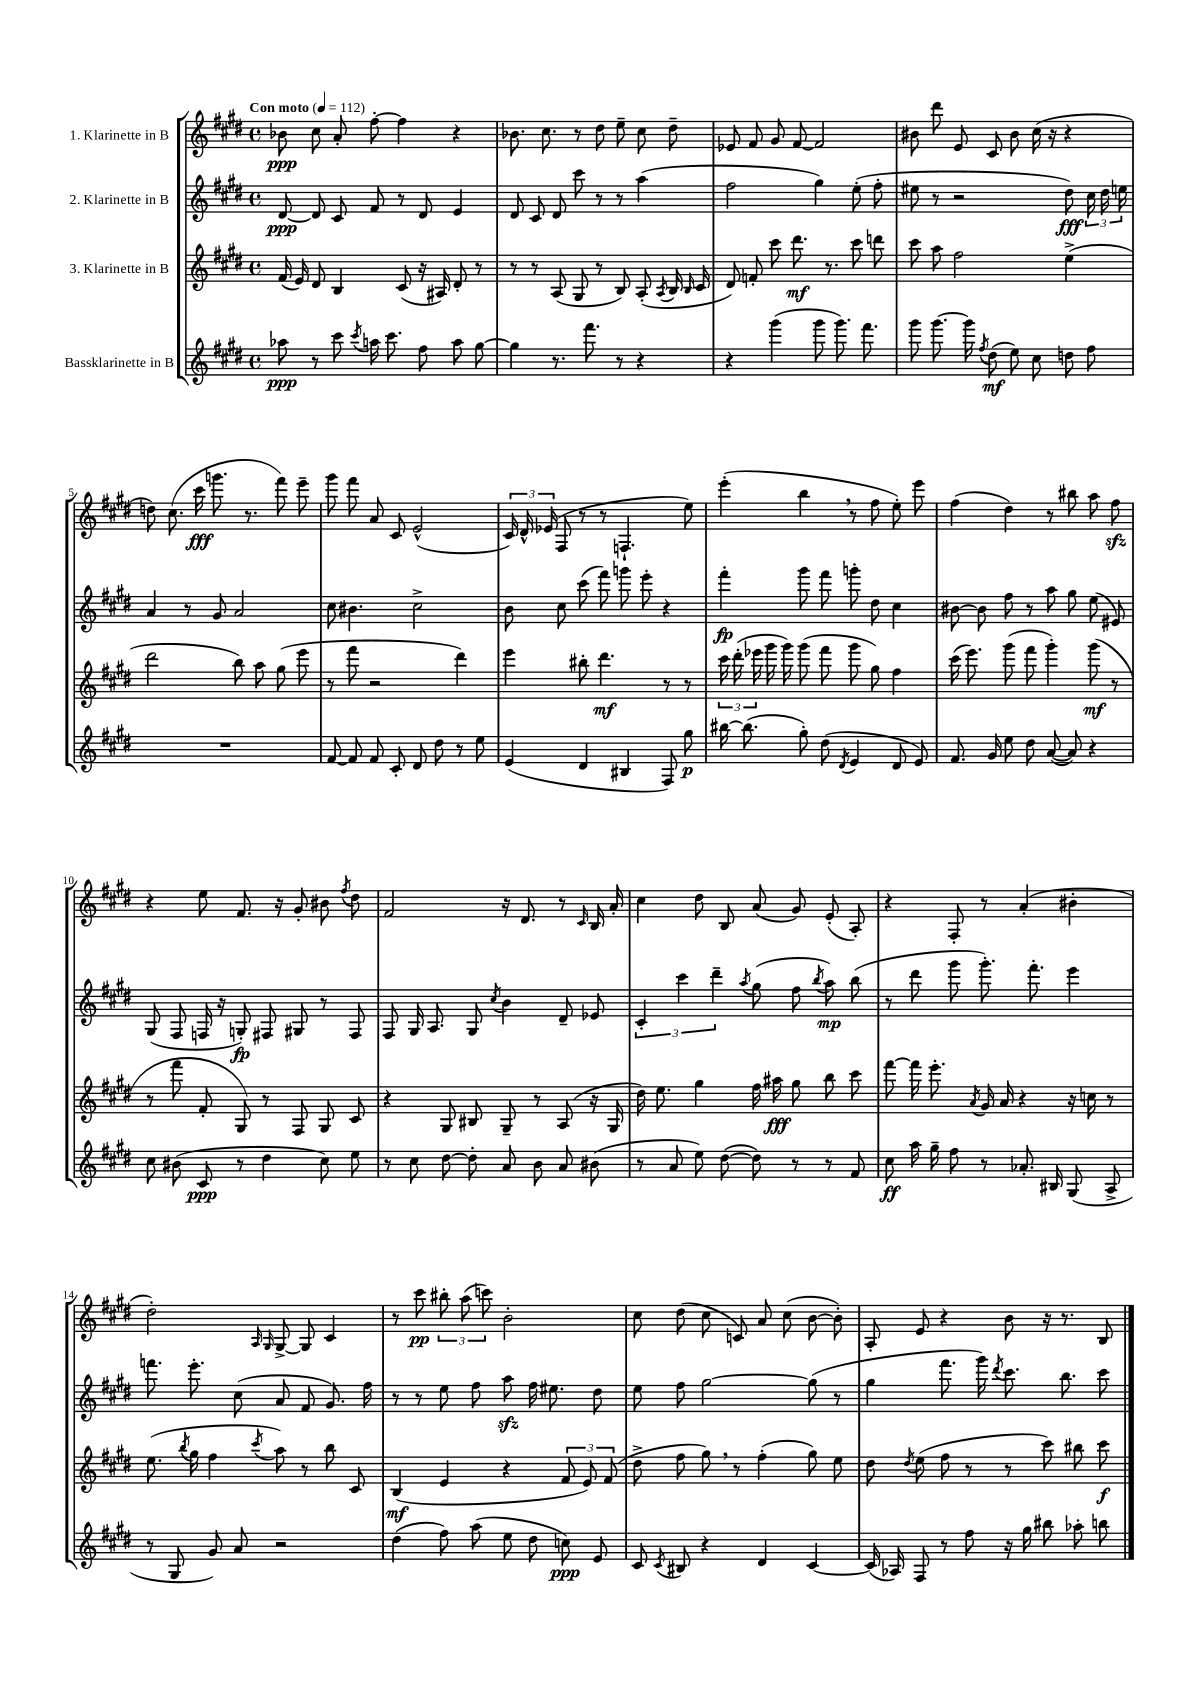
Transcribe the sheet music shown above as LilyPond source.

<<
\new StaffGroup <<
\new Staff = "s0" \with { instrumentName = "1. Klarinette in B" } {
    \clef treble \key e \major \defaultTimeSignature \time 4/4 \tempo "Con moto" 4 = 112
    \autoBeamOff bes'8\ppp cis''8 a'8-. fis''8~-. fis''4 r4 |
    bes'8. cis''8. r8 dis''8 e''8-- cis''8 dis''8-- |
    ees'8 fis'8 gis'8 fis'8~ fis'2 |
    bis'8 dis'''8 e'8 cis'8 bis'8 cis''16( r16 r4 |
    d''8) cis''8.( cis'''16\fff g'''8. r8. fis'''8) e'''8-- |
    gis'''8 fis'''8 a'8 cis'8 e'2-^( |
    \tuplet 3/2 { cis'16) dis'16-^ ees'16( } fis8 r8 r8 f4.-! e''8) |
    e'''4-.( b''4 \breathe r8 fis''8 e''8-.) e'''8 |
    fis''4( dis''4) r8 bis''8 a''8 fis''8\sfz |
    r4 e''8 fis'8. r16 gis'8-. bis'8 \acciaccatura { fis''8 } dis''8 |
    fis'2 r16 dis'8. r8 \grace { cis'16 } b16 a'16-. |
    cis''4 dis''8 b8 a'8( gis'8) e'8-.( a8-.) |
    r4 fis8-. r8 a'4-.( bis'4-. |
    dis''2-.) \grace { a16 gis16 } gis8~-> gis8 cis'4 |
    r8 cis'''8\pp \tuplet 3/2 { bis''8-. a''8( c'''8) } b'2-. |
    cis''8 dis''8( cis''8 c'8) a'8 cis''8( b'8~ b'8-.) |
    a8-. e'8 r4 b'8 r16 r8. b8 \bar "|." |
}
\new Staff = "s1" \with { instrumentName = "2. Klarinette in B" } {
    \clef treble \key e \major \defaultTimeSignature \time 4/4
    \autoBeamOff dis'8~\ppp dis'8 cis'8 fis'8 r8 dis'8 e'4 |
    dis'8 cis'8 dis'8 cis'''8 r8 r8 a''4( |
    fis''2 gis''4) e''8-.( fis''8-. |
    eis''8 r8 r2 dis''8\fff) \tuplet 3/2 { cis''16 dis''16 e''16 } |
    a'4 r8 gis'8 a'2 |
    cis''8 bis'4. cis''2-> |
    b'8 cis''8 cis'''8( fis'''8) g'''8 e'''8-. r4 |
    fis'''4-.\fp gis'''8 fis'''8 g'''8-. dis''8 cis''4 |
    bis'8~ bis'8 fis''8 r8 a''8 gis''8 e''8( eis'8) |
    gis8( fis8 f16 r16 g8-.\fp) fis8 gis8 r8 fis8 |
    fis8 gis16 a8. gis8 \acciaccatura { cis''8 } b'4 dis'8-- ees'8 |
    \tuplet 3/2 { cis'4-. cis'''4 dis'''4-- } \acciaccatura { a''8 } gis''8( fis''8 \acciaccatura { b''8 } a''8\mp) b''8( |
    r8 dis'''8 gis'''8 gis'''8.-.) fis'''8.-. e'''4 |
    f'''8. e'''8.-. cis''8( a'8 fis'8 gis'8.) fis''16 |
    r8 r8 e''8 fis''8 a''8\sfz fis''16 eis''8. dis''8 |
    e''8 fis''8 gis''2~ gis''8( r8 |
    gis''4 fis'''8. gis'''16) \acciaccatura { dis'''8 } cis'''8. b''8. cis'''8 \bar "|." |
}
\new Staff = "s2" \with { instrumentName = "3. Klarinette in B" } {
    \clef treble \key e \major \defaultTimeSignature \time 4/4
    \autoBeamOff fis'16( e'16) dis'8 b4 cis'8( r16 ais16) dis'8-. r8 |
    r8 r8 a8( gis8 r8 b8) a8-.( \acciaccatura { a8 } b16 \grace { b16 } cis'16 |
    dis'8) f'8-. cis'''8 dis'''8.\mf r8. cis'''8 d'''8 |
    cis'''8 a''8 fis''2 e''4->( |
    dis'''2 b''8) a''8 gis''8( e'''8 |
    r8 fis'''8 r2 dis'''4) |
    e'''4 bis''8-. dis'''4.\mf r8 r8 |
    \tuplet 3/2 { cis'''16 dis'''16-.( ees'''16 } gis'''16 gis'''16) gis'''8( fis'''8 gis'''8 gis''8) fis''4 |
    cis'''16( e'''8.) gis'''8( fis'''8 gis'''4-.) gis'''8\mf( r8 |
    r8 fis'''8 fis'8-. gis8) r8 fis8 gis8 cis'8 |
    r4 gis8 bis8 gis8-- r8 a8( r16 gis16 |
    dis''16) e''8. gis''4 fis''16 ais''16\fff gis''8 b''8 cis'''8 |
    fis'''8~ fis'''16 e'''8.-. \acciaccatura { a'8 } gis'16 a'16 r4 r16 c''16 r8 |
    e''8.( \acciaccatura { b''8 } gis''16 fis''4 \acciaccatura { cis'''8 } a''8) r8 b''8 cis'8 |
    b4\mf( e'4 r4 \tuplet 3/2 { fis'8 e'8) fis'8( } |
    dis''8-> fis''8 gis''8) \breathe r8 fis''4-.( gis''8) e''8 |
    dis''8 \acciaccatura { dis''8 } e''8( fis''8 r8 r8 cis'''8) bis''8 cis'''8\f \bar "|." |
}
\new Staff = "s3" \with { instrumentName = "Bassklarinette in B" } {
    \clef treble \key e \major \defaultTimeSignature \time 4/4
    \autoBeamOff aes''8\ppp r8 cis'''8 \acciaccatura { cis'''8 } a''16 cis'''8. fis''8 a''8 gis''8~ |
    gis''4 r8. fis'''8. r8 r4 |
    r4 gis'''4( gis'''8 gis'''8.) fis'''8. |
    gis'''8 gis'''8.~ gis'''16 \acciaccatura { fis''8 } dis''8\mf( e''8) cis''8 d''8 fis''8 |
    R1 |
    fis'8~ fis'8 fis'8 cis'8-. dis'8 dis''8 r8 e''8 |
    e'4( dis'4 bis4 fis8) gis''8\p |
    bis''16~ bis''8.( gis''8-.) dis''8( \acciaccatura { dis'8 } e'4 dis'8 e'8) |
    fis'8. gis'16 e''8 dis''8 a'8~( a'8) r4 |
    cis''8 bis'8( cis'8\ppp r8 dis''4 cis''8) e''8 |
    r8 cis''8 dis''8~ dis''8-. a'8 b'8 a'8 bis'8( |
    r8 a'8 e''8) dis''8~( dis''8) r8 r8 fis'8 |
    cis''8\ff a''16 gis''16-- fis''8 r8 aes'8.-. bis16 gis8( a8-> |
    r8 gis8 gis'8) a'8 r2 |
    dis''4( fis''8) a''8( e''8 dis''8 c''8\ppp) e'8 |
    cis'8 \acciaccatura { cis'8 } bis8 r4 dis'4 cis'4~ |
    cis'16( aes16) fis8 r8 fis''8 r16 gis''16 bis''8 aes''8-. b''8 \bar "|." |
}
>>
>>
